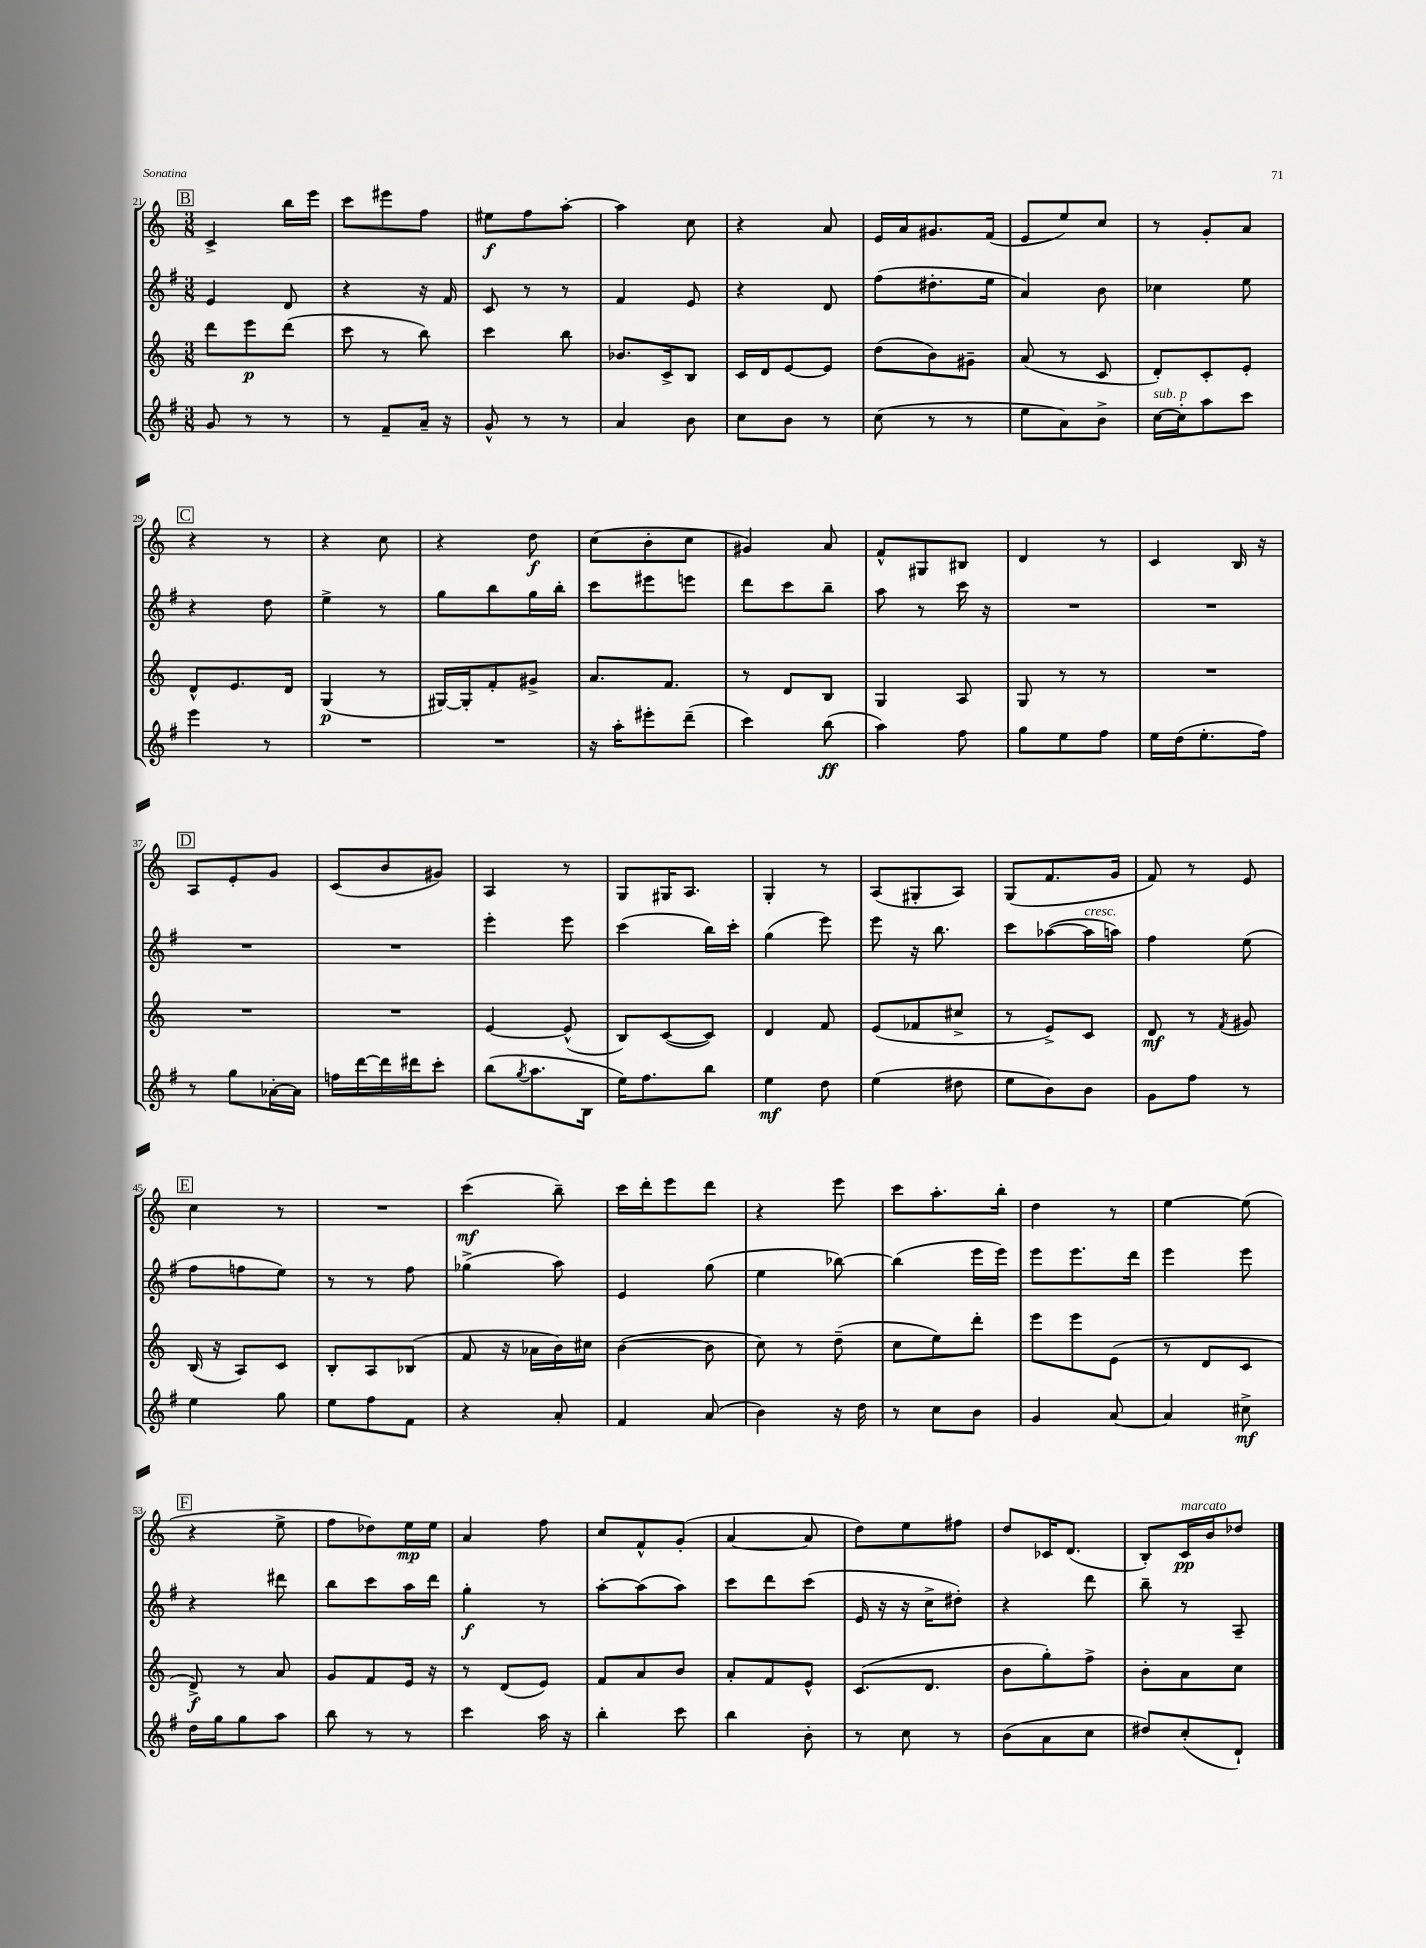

**kern	**kern	**kern	**kern
*staff4	*staff3	*staff2	*staff1
*clefG2	*clefG2	*clefG2	*clefG2
*k[f#]	*k[]	*k[f#]	*k[]
*M3/8	*M3/8	*M3/8	*M3/8
8g	8ddd	4e	4c^
8r	8eee	.	.
8r	(8ddd	8d	16bb
.	.	.	16eee
=	=	=	=
8r	8ccc	4r	8ccc
8f#~	8r	.	8eee#
16a~	8bb)	16r	8ff
16r	.	16f#	.
=	=	=	=
8g^^	4ccc	8c	8ee#
8r	.	8r	8ff
8r	8bb	8r	[8aa'
=	=	=	=
4a	8.b-	4f#	4aa]
.	16c^	.	.
8b	8B	8e	8cc
=	=	=	=
8cc	16c	4r	4r
.	16d	.	.
8b	[8e	.	.
8r	8e]	8d	8a
=	=	=	=
(8cc	(8dd	(8ff#	16e
.	.	.	16a
8r	8b)	8.dd#'	8.g#
8r	8g#~	.	.
.	.	16ee	(16f
=	=	=	=
8ee	(8a	4a)	8e
8a)	8r	.	8ee)
8b^	8c	8b	8cc
=	=	=	=
[16cc	8d')	4cc-	8r
16cc']	.	.	.
8aa	8c'	.	8g'
8ccc	8e'	8ee	8a
=	=	=	=
4eee	8d^^	4r	4r
.	8.e	.	.
8r	.	8dd	8r
.	16d	.	.
=	=	=	=
4.r	(4G	4ee^	4r
.	8r	8r	8cc
=	=	=	=
4.r	[16G#)	8gg	4r
.	16G#']	.	.
.	8f'	8bb	.
.	8g#^	16gg	8dd
.	.	16bb'	.
=	=	=	=
16r	8.a	8ccc	(8cc
16aa'	.	.	.
8eee#'	.	8eee#	8b'
.	8.f	.	.
(8ddd~	.	8eee	8cc
=	=	=	=
4ccc)	8r	8ddd	4g#)
.	8d	8ccc	.
(8bb	8B	8bb~	8a
=	=	=	=
4aa)	4G	8aa	8f^^
.	.	8r	8G#
8ff#	8A	16ccc	8B#
.	.	16r	.
=	=	=	=
8gg	8G	4.r	4d
8ee	8r	.	.
8ff#	8r	.	8r
=	=	=	=
16ee	4.r	4.r	4c
(16dd	.	.	.
8.ee'	.	.	.
.	.	.	16B
16ff#)	.	.	16r
=	=	=	=
8r	4.r	4.r	8A
8gg	.	.	8e'
[16a-'	.	.	8g
16a-]	.	.	.
=	=	=	=
16ff	4.r	4.r	(8c
[16ddd	.	.	.
16ddd]	.	.	8b
16ddd#	.	.	.
8ccc'	.	.	8g#)
=	=	=	=
(8bb	[4e	4eee'	4A
8qgg	.	.	.
8.aa	.	.	.
.	(8e^^]	8eee	8r
16B	.	.	.
=	=	=	=
16ee)	8B)	(4ccc	8G
8.ff#	.	.	.
.	([8c	.	16G#
.	.	.	8.A
8bb	8c])	16bb)	.
.	.	16ccc'	.
=	=	=	=
4ee	4d	(4gg	4G'
8dd	8f	8eee)	8r
=	=	=	=
(4ee	(8e	8eee	(8A
.	8f-	16r	8G#'
.	.	8.bb	.
8dd#	8cc#^	.	8A)
=	=	=	=
8ee	8r	8ccc	(8G
8b)	8e^)	([8aa-	8.f
8b	8c	16aa-]	.
.	.	16aa)	16g
=	=	=	=
8g	8d	4ff#	8f)
8ff#	8r	.	8r
.	8qf	.	.
8r	8g#	(8ee	8e
=	=	=	=
4ee	(16B	8ff#	4cc
.	16r	.	.
.	8A)	8ff	.
8gg	8c	8ee)	8r
=	=	=	=
8ee	8B'	8r	4.r
8ff#	8A	8r	.
8f#	(8B-	8ff#	.
=	=	=	=
4r	8f	(4gg-^	(4ccc
.	16r	.	.
.	16a-	.	.
8a'	16b)	8aa)	8bb~)
.	16cc#	.	.
=	=	=	=
4f#	([4b	4e	16ccc
.	.	.	16ddd'
.	.	.	8eee
(8a	8b]	(8gg	8ddd
=	=	=	=
4b)	8cc)	4ee	4r
.	8r	.	.
16r	(8dd~	[8bb-)	8eee
16dd	.	.	.
=	=	=	=
8r	8cc	(4bb-]	8ccc
8cc	8ee)	.	8.aa'
8b	8ddd'	16eee	.
.	.	16eee)	16bb'
=	=	=	=
4g	8eee	8eee	4dd
.	8eee	8.eee	.
[8a	(8e	.	8r
.	.	16ddd	.
=	=	=	=
4a]	8r	4eee	[4ee
.	8d	.	.
8cc#^	8c	8eee	(8ee]
=	=	=	=
16dd	8d^)	4r	4r
16gg	.	.	.
8gg	8r	.	.
8aa	8a	8ddd#	8ee^
=	=	=	=
8bb	8g	8bb	8ff
8r	8f	8ccc	8dd-)
8r	16e	16aa	16ee
.	16r	16ddd	16ee
=	=	=	=
4ccc	8r	4gg'	4a
.	(8d	.	.
16aa	8e)	8r	8ff
16r	.	.	.
=	=	=	=
4bb'	8f	[8aa'	8cc
.	8a	(8aa]	8f^^
8ccc	8b	8aa)	(8g'
=	=	=	=
4bb	8a'	8ccc	[4a
.	8f	8ddd	.
8b'	8e^^	(8ccc	8a]
=	=	=	=
8r	(8.c	16e	8dd)
.	.	16r	.
8cc	.	16r	8ee
.	8.d	16cc^	.
8r	.	8dd#')	8ff#
=	=	=	=
(8b	8b	4r	8dd
8a	8gg')	.	16c-
.	.	.	(8.d
8cc	8ff^	8ddd	.
=	=	=	=
8dd#)	8b'	8bb~	8B')
(8cc'	8a	8r	16c
.	.	.	16b
8d`)	8cc	8A~	8dd-
==	==	==	==
*-	*-	*-	*-
